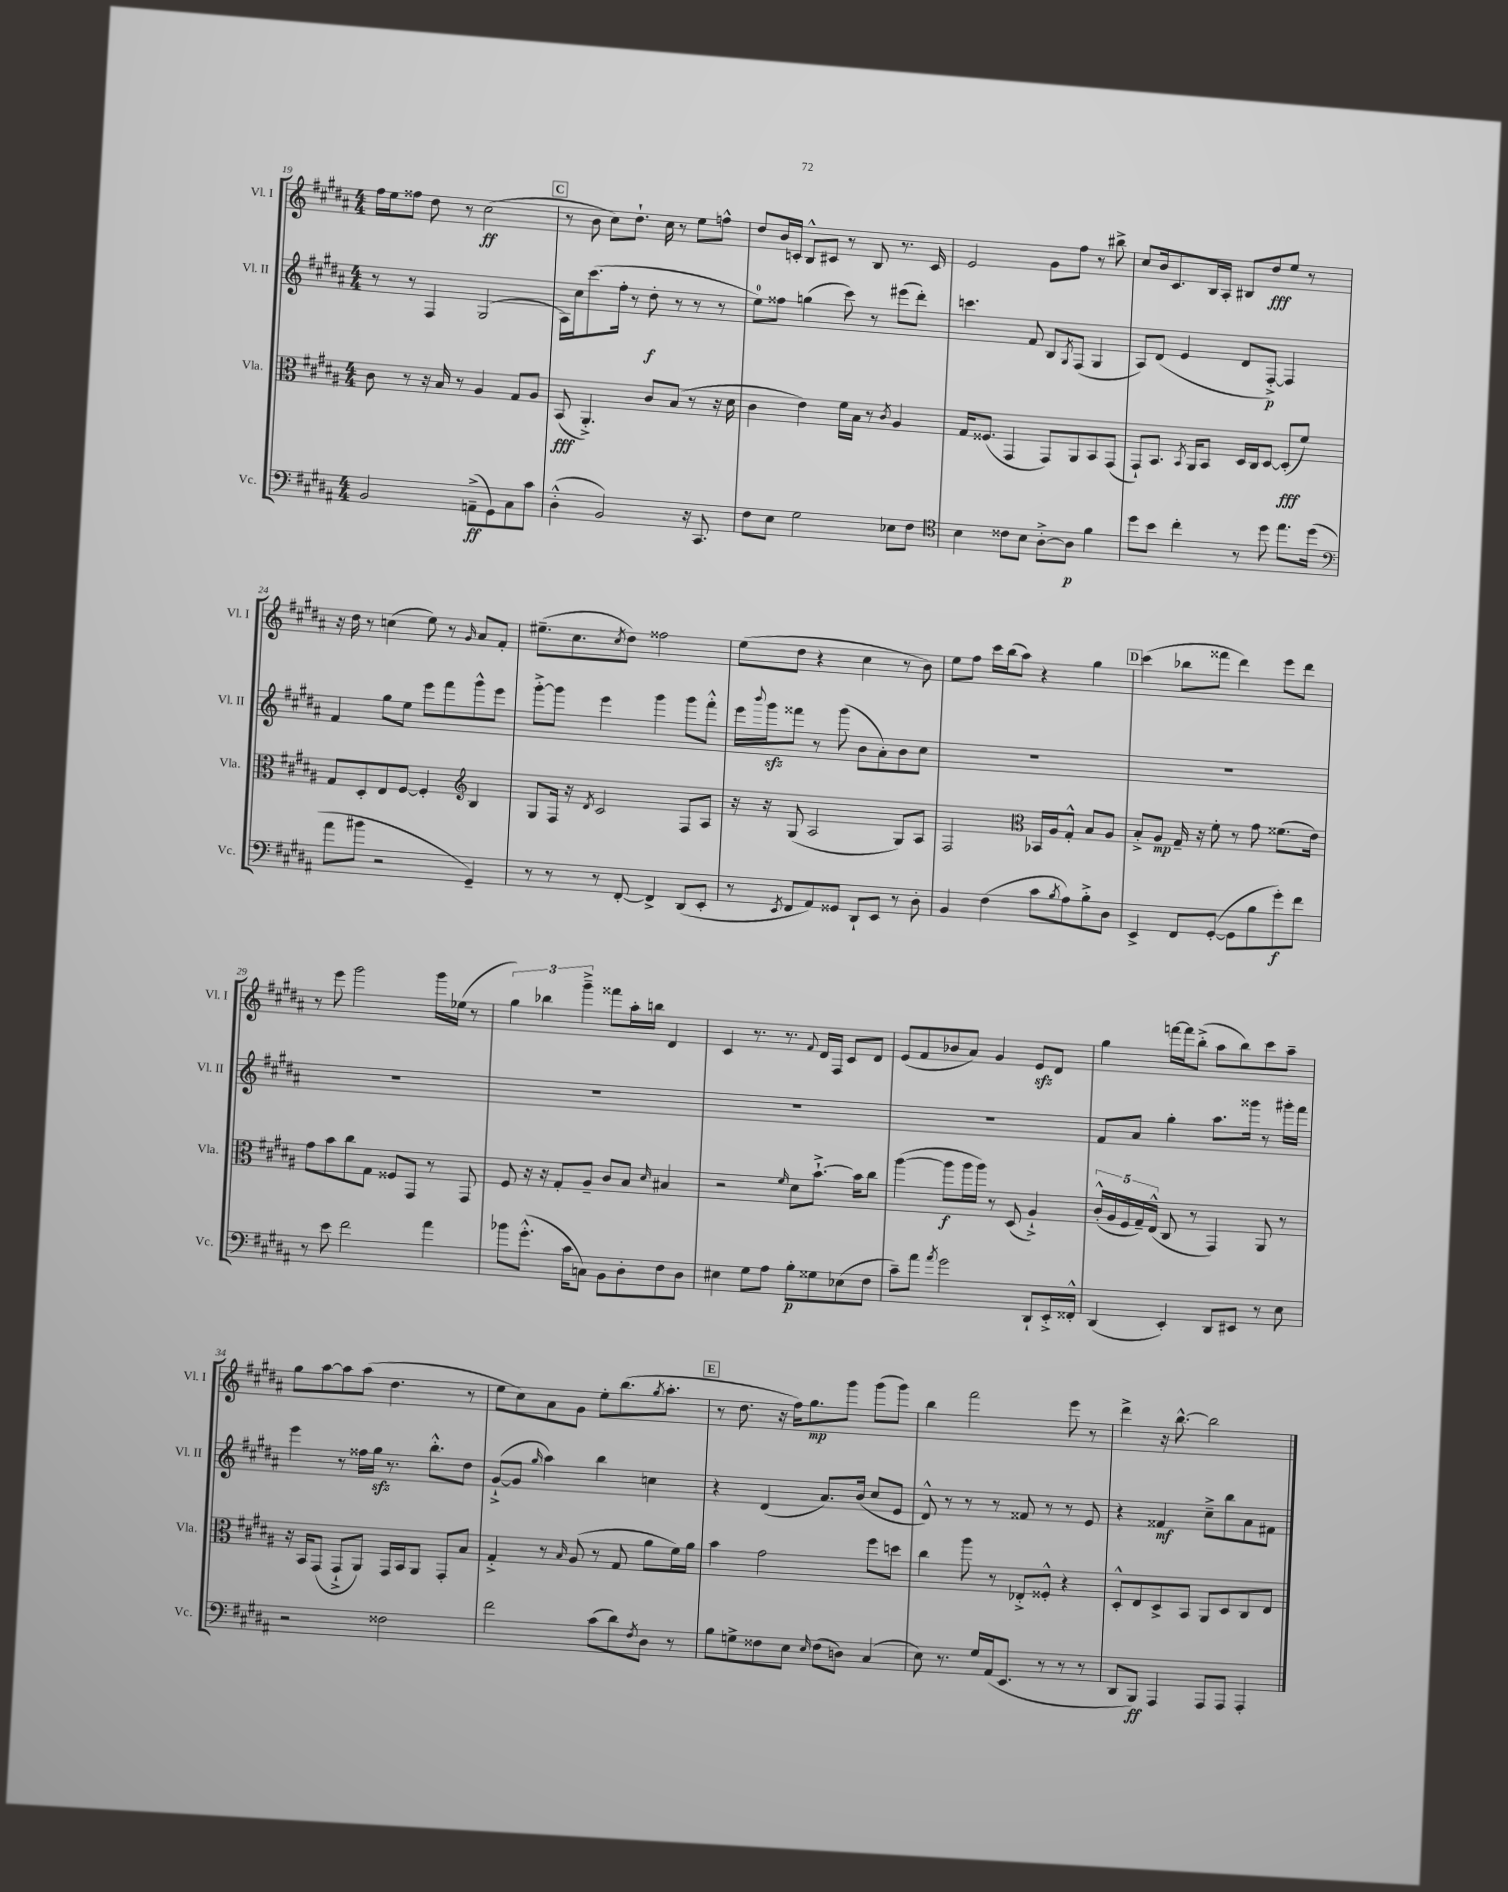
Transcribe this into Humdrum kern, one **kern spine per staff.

**kern	**kern	**kern	**kern
*staff4	*staff3	*staff2	*staff1
*clefF4	*clefC3	*clefG2	*clefG2
*k[f#c#g#d#a#]	*k[f#c#g#d#a#]	*k[f#c#g#d#a#]	*k[f#c#g#d#a#]
*M4/4	*M4/4	*M4/4	*M4/4
2BB	8c#	8r	16ff#
.	.	.	16ee
.	8r	8r	8ff##
.	16r	4F#	8dd#
.	16B	.	.
.	8r	.	8r
(8AA~^	4A#	(2G#	(2cc#
8GG#)	.	.	.
8C#	8G#	.	.
8c#	8A#	.	.
=	=	=	=
(4D#'^^	(8BB	16A#)	8r
.	.	16cc#	.
.	4.AA#'^)	(8.ccc#	8b
2BB)	.	.	8cc#)
.	.	16ff#'	.
.	.	8r	8.dd#`
.	8c#	8dd#'	.
.	.	.	16cc#
.	(8B	8r	8r
16r	8r	8r	8ee
8.CC#	.	.	.
.	16r	8r	8ff^^
.	16d#	.	.
=	=	=	=
8F#	4c#	8ee)	8dd#
8E	.	8ff##	16b
.	.	.	16c'
2G#	4e)	(4gg	8B^^
.	.	.	8c#
.	16f#	8ccc#)	8r
.	16B	.	.
.	8r	8r	8B
.	8qc#	.	.
8E-	4A#	(8eee#	8.r
8F#	.	8ddd#')	.
.	.	.	16c#
=	=	=	=
*clefC4	*	*	*
4B	16G#	4.ccc	2e
.	(8.F##	.	.
8c##	4GG#	.	.
8B	.	8f#	.
[8A#'^	8GG#)	8B	8g#
.	.	8qG#	.
8A#]	8AA#	(8F#	8ff#
4f#	8BB	4G#	8r
.	(8GG#	.	8bb#^
=	=	=	=
8dd#	8GG#`)	8A#)	8cc#
8b	8.BB	(8d#	16b
.	.	.	8.c#
4cc#'	.	4e	.
.	8qBB	.	.
.	16AA#	.	.
.	8BB	.	16B
.	.	.	16A#'
8r	16D#	8d#	8B#
.	16C#	.	.
8dd#	[8D#	[8F#'^)	8dd#
8.ee	(8D#']	4F#]	8ee
.	8f#)	.	8r
(16dd#	.	.	.
=	=	=	=
*clefF4	*	*	*
8a#	8G#	4f#	16r
.	.	.	16dd#
8b#	8D#'	.	8r
2r	8E	8gg#	(4cc
.	[8F#	8ee	.
.	4F#']	8eee	8ee)
.	.	8fff#	8r
*	*clefG2	*	*
.	.	.	16qqg#
4GG#~)	4B	8ggg#^^	8a#
.	.	8eee	8f#'
=	=	=	=
8r	8G#	[8ggg#'^	(8.ee#~
8r	16F#	8ggg#]	.
.	16r	.	8.cc#
.	8qd#	.	.
8r	2c#	4eee	.
.	.	.	8qcc#
[8FF#'	.	.	8dd#)
4FF#^]	.	4ggg#	2ff##
(8DD#	8F#	8ggg#	.
8EE'	8A#	8fff#'^^	.
=	=	=	=
8r	16r	16eee	(8ee
.	.	8qqbbb	.
.	16r	16ggg#	.
8qEE	.	.	.
8FF#	(8G#	8fff##	8dd#
8AA#)	2A#	8r	4r
8GG##	.	(8ggg#	.
8DD#`	.	8b	4cc#
8EE	.	8a#')	.
8r	8G#)	8b	8r
8D#'	8A#	8cc#	8b)
=	=	=	=
4BB	2F#	1r	8ee
.	.	.	8ff#
(4F#	.	.	16ccc#
.	.	.	(16bb
.	.	.	8aa#)
*	*clefC3	*	*
8c#	16BB-	.	4r
.	16A#	.	.
8qB	.	.	.
8A#)	8G#'^^	.	.
8B'^	8B	.	4gg#
8D#	8A#	.	.
=	=	=	=
4EE^	8B'^	1r	(4ccc#
.	8A#	.	.
8FF#	16G#~	.	8bb-
.	16r	.	.
([8GG#'	8f#'	.	8fff##
8GG#]	8r	.	4ddd#)
8B	8g#	.	.
8g#')	(8.f##	.	8eee
8f#	.	.	8ddd#
.	16e)	.	.
=	=	=	=
8r	8g#	1r	8r
8e	8b	.	8eee
2f#	8cc#	.	2ggg#
.	8G#	.	.
.	8F##	.	.
.	8GG#	.	.
4a#	8r	.	16ggg#
.	.	.	(16ee-
.	8GG#	.	8r
=	=	=	=
8b-	8F#	1r	6gg#)
(8.g#'^^	16r	.	.
.	.	.	6bb-
.	16r	.	.
.	8G#'	.	.
16c#	.	.	.
.	.	.	6ggg#~^
8C)	8A#~	.	.
8BB	8c#	.	8fff##
8D#'	8B	.	16aa#'
.	.	.	16bb
.	16qqd#	.	.
8F#	4B#	.	4d#
8D#	.	.	.
=	=	=	=
4E#	2r	1r	4c#
8G#	.	.	8.r
8A#	.	.	.
.	.	.	8.r
.	16qqf#	.	.
8B'	8d#	.	.
.	.	.	8qqf#
8G##	[8.b`^	.	16d#
.	.	.	16F#
(8E-	.	.	8c#
.	16b]	.	.
8F#	8cc#	.	8d#
=	=	=	=
8c#~)	([4aa#	1r	(8e
8a#	.	.	8f#
8qa#	.	.	.
2g#	8aa#]	.	8b-
.	16aa#	.	8a#)
.	16aa#)	.	.
.	8r	.	4g#
.	(8D#	.	.
8DD#`	4A#`^)	.	8e
16EE'^	.	.	8d#
16FF##'^^	.	.	.
=	=	=	=
(4DD#	(20c#'^^	8f#	4gg#
.	20A#	.	.
.	20F#	.	.
.	.	8a#	.
.	20G#~)	.	.
.	(20E^^	.	.
4EE')	8C#	4gg#'	[16fff
.	.	.	16fff]
.	8r	.	(8bb'^
8DD#	4GG#)	8.aa#	8aa#
8EE#	.	.	8bb)
.	.	16ggg##	.
8r	8AA#	8r	8ccc#
8E	8r	16ggg#'	8aa#~
.	.	16fff#	.
=	=	=	=
2r	16r	4eee	8gg#
.	16BB	.	.
.	(8GG#	.	[8aa#
.	8GG#`^	8r	8aa#]
.	8AA#)	16ff##	(8aa#
.	.	16gg#	.
2F##	16GG#	8.r	4.dd#
.	16BB	.	.
.	8AA#	.	.
.	.	8.bb'^^	.
.	8GG#'	.	.
.	8B	8dd#	8r
=	=	=	=
2f#	4G#'^	([8g#`^	8ee
.	.	8g#]	8cc#)
.	.	16qqgg#	.
.	8r	4aa#)	8a#
.	16qqB	.	.
.	(8A#	.	8g#
(8c#	8r	4bb	8ee'
8d#)	8G#	.	(8.bb
8qF#	.	.	.
8D#	8a#	4cc	.
.	.	.	8qgg#
.	.	.	8.aa#'
8r	16f#)	.	.
.	16a#	.	.
=	=	=	=
8B	4b	4r	8r
8G^	.	.	8.dd#
8F##	2g#	(4d#	.
.	.	.	16r
8E	.	.	16ff#)
.	.	.	8.gg#
16qqE	.	.	.
(8F##	.	8.a#)	.
8D)	.	.	8ggg#
.	.	(16b	.
(4C#	8ff#	8cc#	(8ggg#
.	8dd	8e	8ggg#)
=	=	=	=
8E)	4cc#	8d#^^)	4bb
8.r	.	8r	.
.	8aa#	8r	2fff#
16G#	.	.	.
(16AA#	8r	8r	.
8.EE	.	.	.
.	8E-'^	8f##	.
8r	8F##'^^	8r	.
8r	4r	8r	8eee
8r	.	8e	8r
=	=	=	=
8DD#	8D#'^^	4r	4ddd#^
8BBB)	8E	.	.
4AAA#	8D#^	4f##	16r
.	.	.	[8.bb^^
.	8BB	.	.
8AAA#	8AA#	8cc#~^	2bb]
8AAA#	8D#	8bb	.
4AAA#'	8C#	8a#	.
.	8E	8f#	.
==	==	==	==
*-	*-	*-	*-
